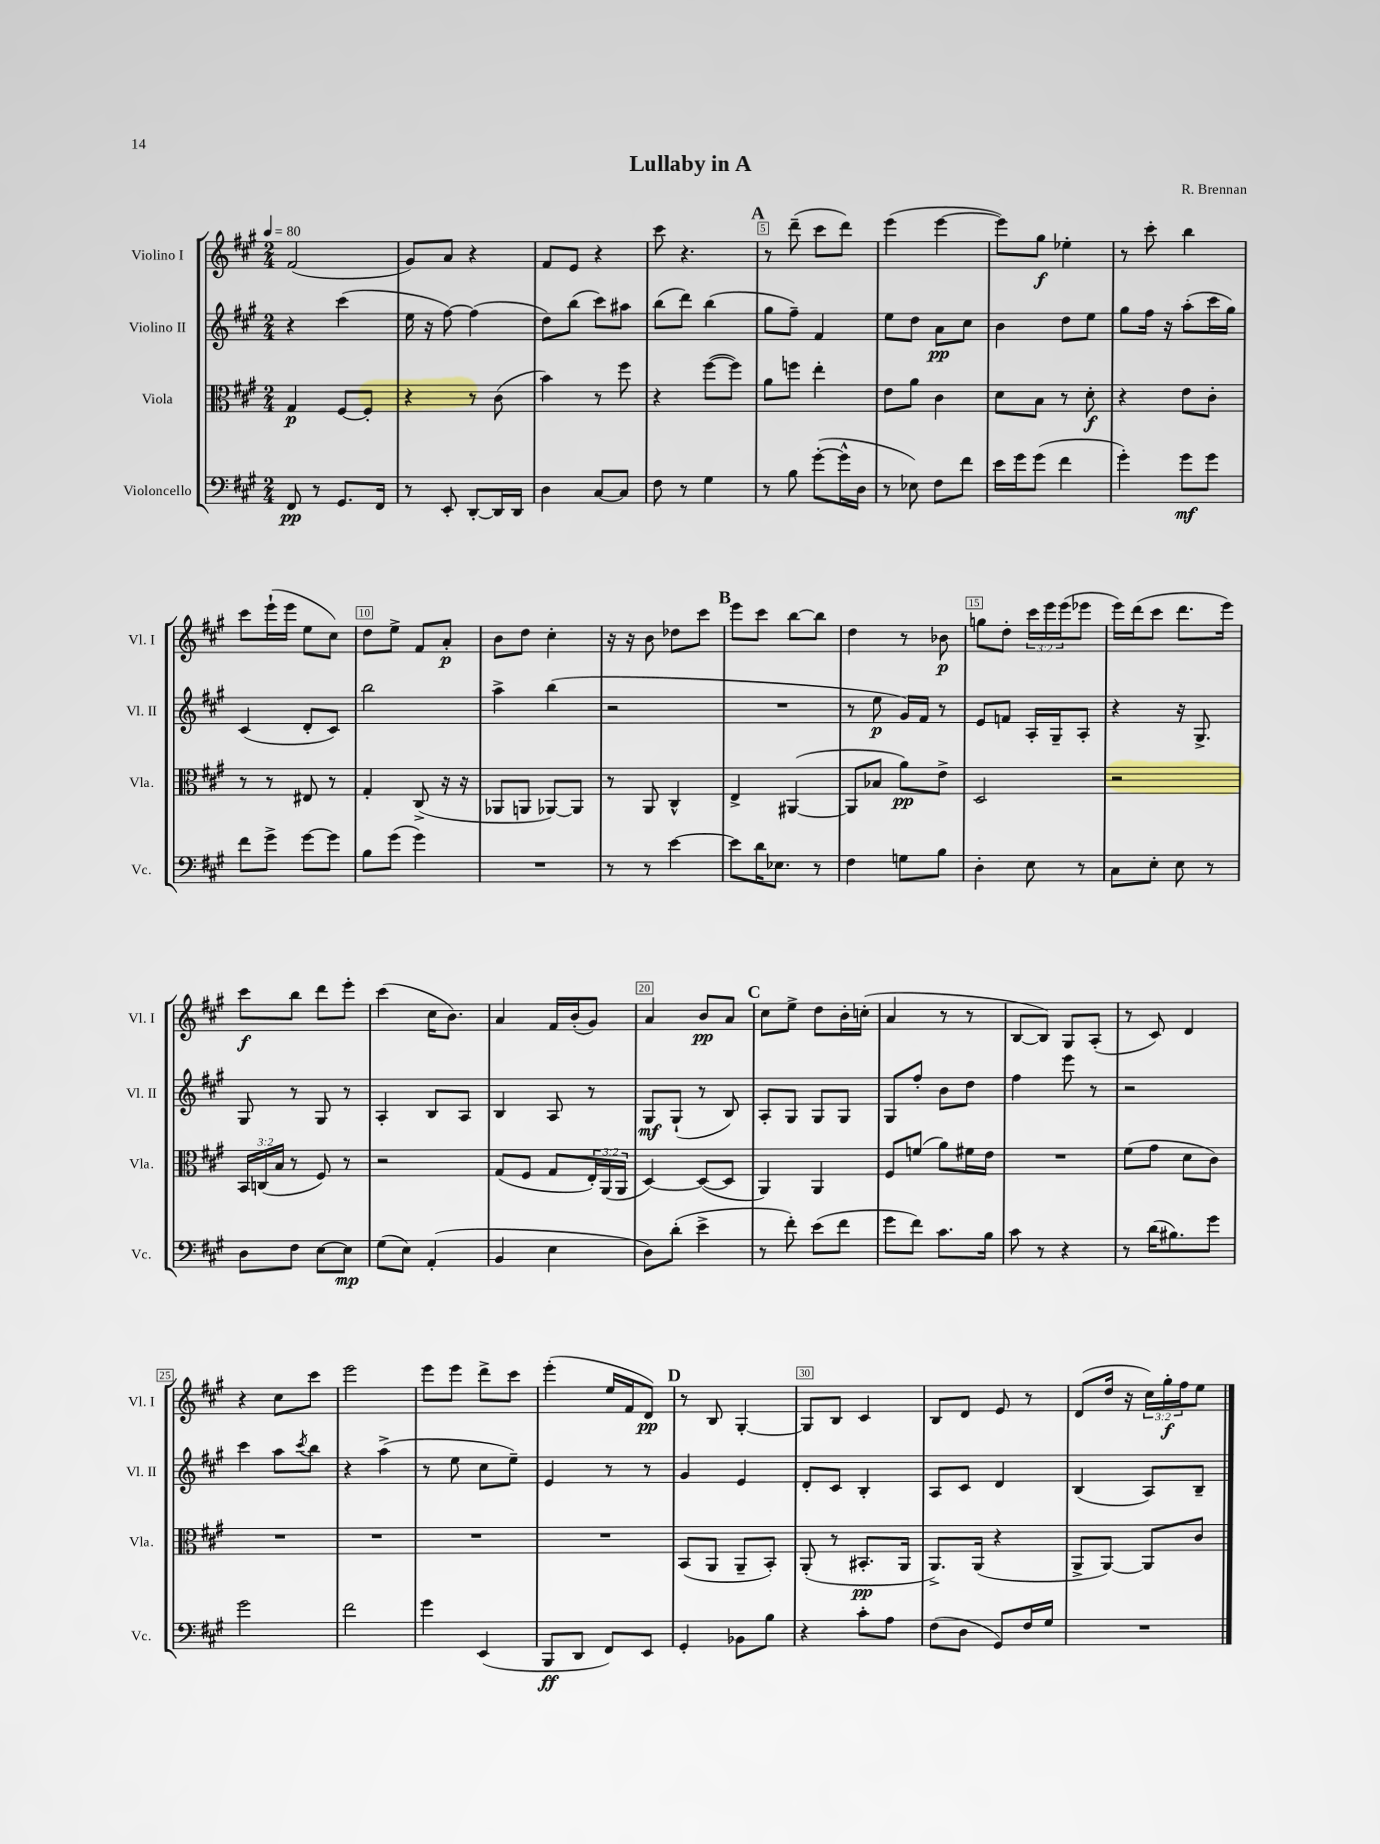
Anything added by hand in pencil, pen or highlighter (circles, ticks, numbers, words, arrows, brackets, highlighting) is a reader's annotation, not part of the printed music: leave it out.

**kern	**kern	**kern	**kern
*staff4	*staff3	*staff2	*staff1
*clefF4	*clefC3	*clefG2	*clefG2
*k[f#c#g#]	*k[f#c#g#]	*k[f#c#g#]	*k[f#c#g#]
*M2/4	*M2/4	*M2/4	*M2/4
*MM80	*MM80	*MM80	*MM80
8FF#	4G#	4r	(2f#
8r	.	.	.
8.GG#	[8F#	(4ccc#	.
.	8F#']	.	.
16FF#	.	.	.
=	=	=	=
8r	4r	16ee	8g#)
.	.	16r	.
8EE'	.	[8ff#)	8a
[8DD'	8r	(4ff#]	4r
16DD]	(8c#	.	.
16DD	.	.	.
=	=	=	=
4D	4b)	8dd)	8f#
.	.	(8bb	8e
[8C#	8r	8ccc#)	4r
8C#]	8ff#	8aa#	.
=	=	=	=
8F#	4r	(8bb	8ccc#
8r	.	8ddd)	4.r
4G#	([8ff#	(4bb	.
.	8ff#])	.	.
=	=	=	=
8r	8a	8gg#	8r
8B	8ff	8ff#~)	(8ddd~
([8g#'	4ee'	4f#	8ccc#
16g#^^]	.	.	8ddd)
16D	.	.	.
=	=	=	=
8r	8e	8ee	(4eee
8E-)	8a	8dd	.
8F#	4c#	8a	[4eee
8f#	.	8cc#	.
=	=	=	=
16e	8d	4b	8eee])
16g#	.	.	.
(8g#	8B	.	8gg#
4f#	8r	8dd	4ee-'
.	8d'	8ee	.
=	=	=	=
4g#')	4r	8gg#	8r
.	.	16ff#	8ccc#'
.	.	16r	.
8g#	8e	(8aa'	4bb
8g#	8c#'	16ccc#	.
.	.	16gg#)	.
=	=	=	=
8f#	8r	(4c#	8ccc#
8g#^	8r	.	(16eee`
.	.	.	16eee
[8g#	8E#	8d'	8ee
8g#]	8r	8c#)	8cc#)
=	=	=	=
8B	4G#'	2bb	8dd
(8g#	.	.	8ee^
4g#)	(8C#^	.	8f#
.	16r	.	8a'
.	16r	.	.
=	=	=	=
2r	8AA-	4aa^	8b
.	8AA	.	8dd
.	[8AA-)	(4bb	4cc#'
.	8AA-]	.	.
=	=	=	=
8r	8r	2r	16r
.	.	.	16r
8r	8AA	.	8b
[4e	4C#^^	.	8dd-
.	.	.	8ccc#
=	=	=	=
8e]	4E^	2r	8eee
16d	.	.	8ccc#
8.E-	.	.	.
.	([4AA#	.	[8bb
8r	.	.	8bb]
=	=	=	=
4F#	8AA#]	8r	4dd
.	8B-	8ee	.
8G	8a)	16g#)	8r
.	.	16f#	.
8B	8e^	8r	8b-
=	=	=	=
4D'	2D	8e	8gg
.	.	8f	8dd'
8E	.	16A'	24ccc#
.	.	.	24eee
.	.	16G#~	.
.	.	.	(24eee
8r	.	8A'	8eee-
=	=	=	=
8C#	2r	4r	16eee)
.	.	.	(16ddd
8E'	.	.	8ccc#
8E	.	16r	8.ddd
.	.	8.G#^	.
8r	.	.	.
.	.	.	16eee)
=	=	=	=
8D	24BB	8G#	8ccc#
.	(24C	.	.
.	24B	.	.
8F#	8r	8r	8bb
[8E	8F#)	8G#	8ddd
8E]	8r	8r	8eee'
=	=	=	=
(8G#	2r	4A'	(4ccc#
8E)	.	.	.
(4AA'	.	8B	16cc#
.	.	.	8.b)
.	.	8A	.
=	=	=	=
4BB	(8G#	4B	4a
.	8F#	.	.
4E	8G#	8A	16f#
.	.	.	(16b'
.	24E')	8r	8g#)
.	(24AA	.	.
.	24AA	.	.
=	=	=	=
8D)	[4D)	8G#	4a
(8d'	.	(8G#`	.
4e^	(8D_	8r	8b
.	8D]	8B)	8a
=	=	=	=
8r	4AA)	8A'	8cc#
8f#')	.	8G#	8ee^
(8e	4AA	8G#	8dd
8f#	.	8G#	16b'
.	.	.	(16cc'
=	=	=	=
8g#	8F#	8G#	4a
8f#)	(8f	8ff#'	.
8.c#	8a)	8b	8r
.	16f#	8dd	8r
16B	16e	.	.
=	=	=	=
8c#	2r	4ff#	[8B
8r	.	.	8B])
4r	.	8eee	8G#
.	.	8r	(8A'
=	=	=	=
8r	(8f#	2r	8r
(16d	8g#	.	8c#)
8.B#)	.	.	.
.	8d	.	4d
8g#	8c#)	.	.
=	=	=	=
2g#	2r	4ccc#	4r
.	.	8aa	8cc#
.	.	8qccc#	.
.	.	8bb	8ccc#
=	=	=	=
2f#	2r	4r	2eee
.	.	(4aa^	.
=	=	=	=
4g#	2r	8r	8eee
.	.	8ee	8eee
(4EE	.	8cc#	8ddd^
.	.	8ee~)	8ccc#
=	=	=	=
8BBB	2r	4e	(4eee'
8DD	.	.	.
8FF#)	.	8r	16ee
.	.	.	16f#
8EE	.	8r	8d)
=	=	=	=
4GG#'	(8BB	4g#	8r
.	8AA	.	8B
8BB-	8AA~	4e	[4G#'
8B	8BB')	.	.
=	=	=	=
4r	(8AA'	8d'	8G#]
.	8r	8c#	8B
8c#'	8.BB#'	4B'	4c#
8A	.	.	.
.	16AA	.	.
=	=	=	=
(8F#	8.AA^)	8A	8B
8D	.	8c#	8d
.	(16AA	.	.
8GG#)	4r	4d	8e
16F#	.	.	8r
16G#	.	.	.
=	=	=	=
2r	8AA^	(4B	(8d
.	[8AA)	.	16dd
.	.	.	16r
.	8AA]	8A)	24cc#)
.	.	.	24gg#'
.	.	.	24ff#
.	8c#	8B~	8ee
==	==	==	==
*-	*-	*-	*-
